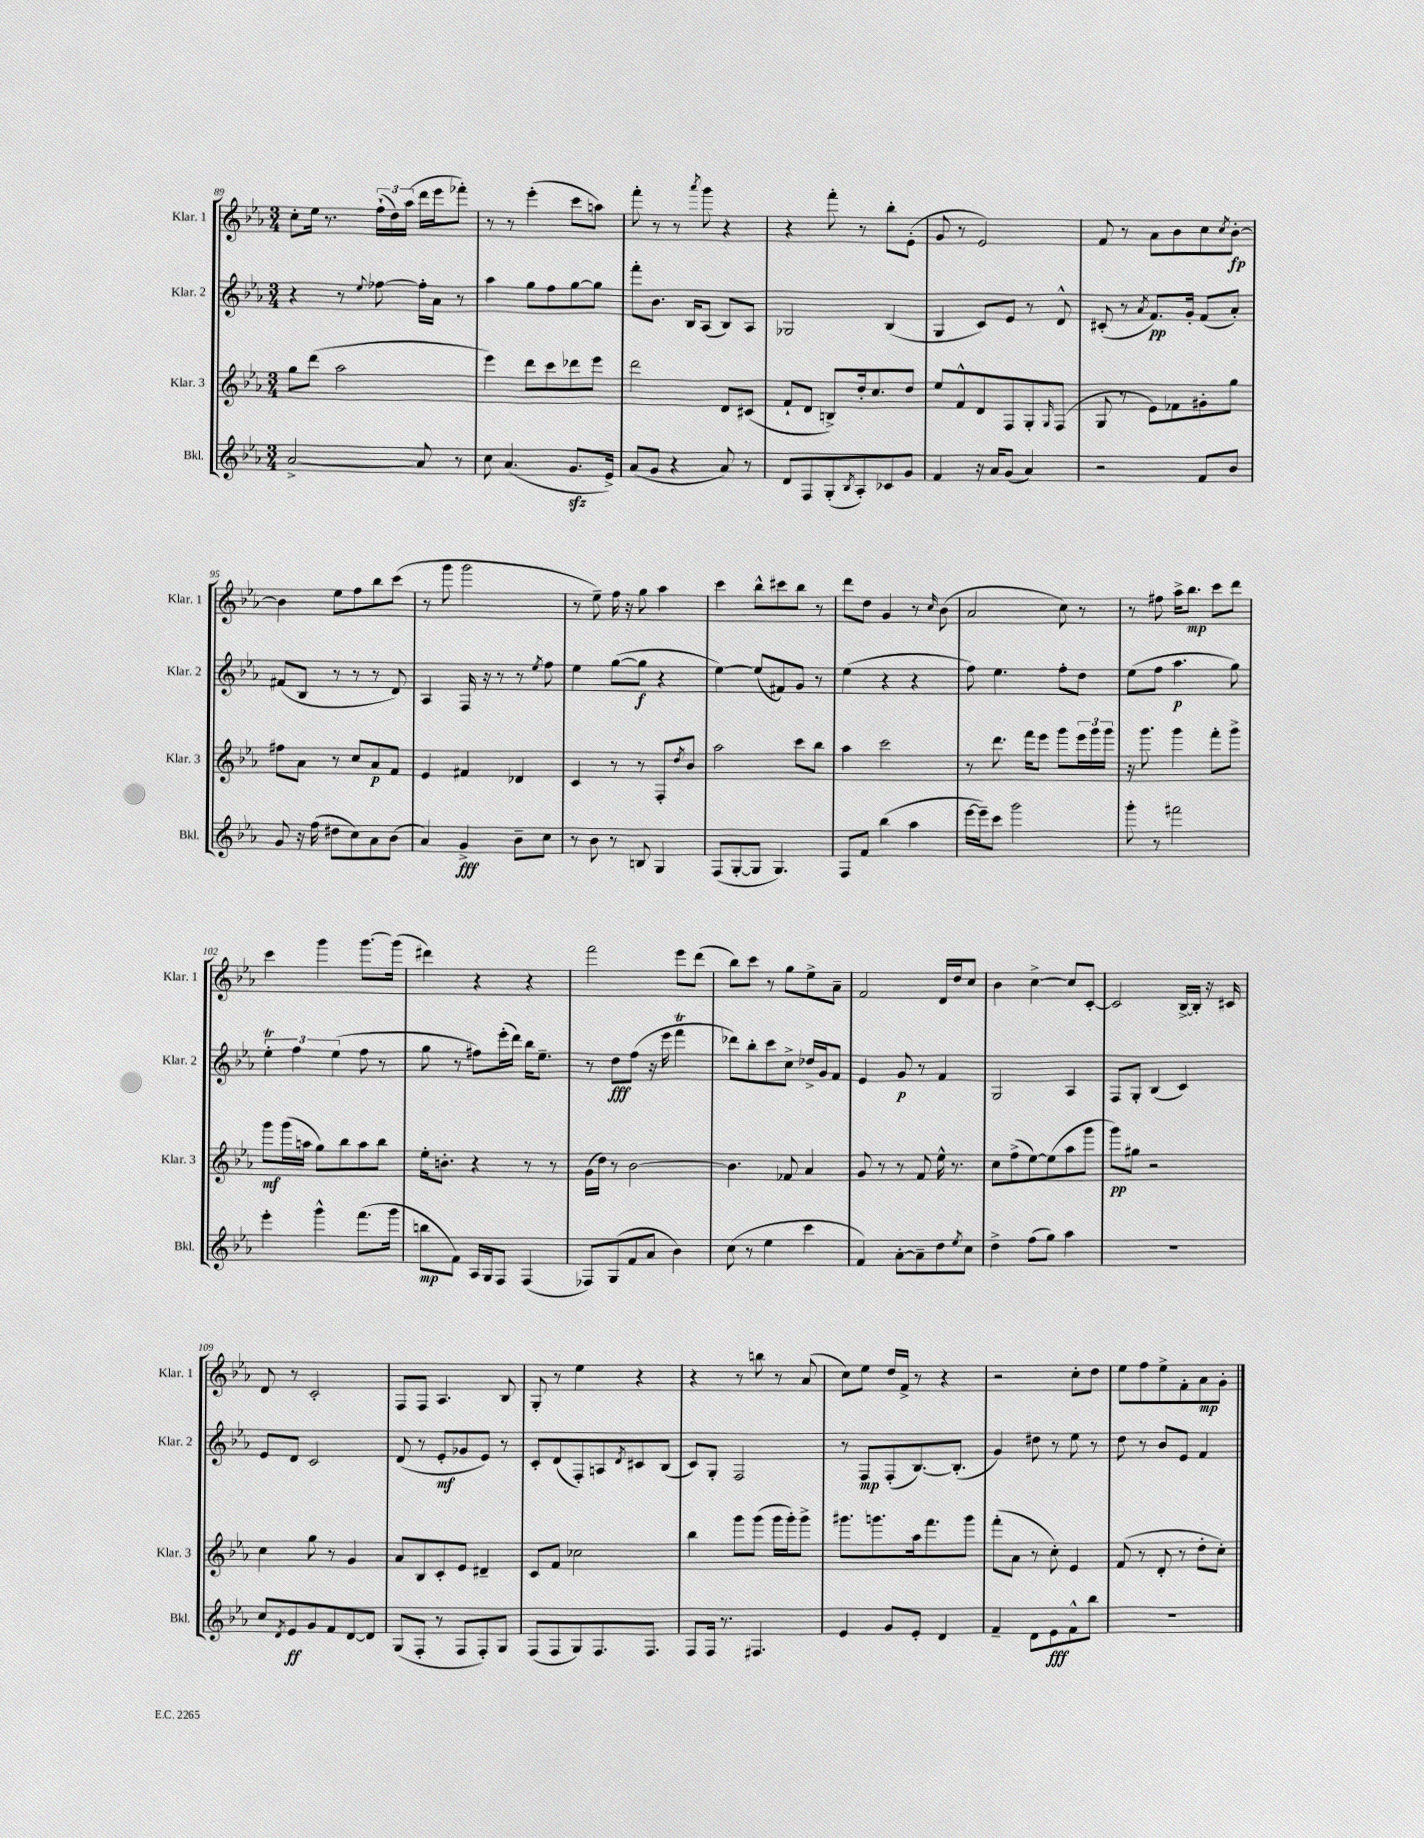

**kern	**kern	**kern	**kern
*staff4	*staff3	*staff2	*staff1
*clefG2	*clefG2	*clefG2	*clefG2
*k[b-e-a-]	*k[b-e-a-]	*k[b-e-a-]	*k[b-e-a-]
*M3/4	*M3/4	*M3/4	*M3/4
[2a-^	8gg	4r	8cc'
.	(8ddd	.	16ee-
.	.	.	8.r
.	2aa-	8r	.
.	.	8qqee-	.
.	.	[8ff-	(24ff`
.	.	.	24dd)
.	.	.	(24aa-
8a-]	.	16ff-']	16ddd
.	.	16a-	16eee-
8r	.	8r	8fff-')
=	=	=	=
8cc	4eee-)	4aa-	8r
(4.a-	.	.	8r
.	8ddd	8gg	(4eee-'
.	8ccc	8ff	.
8.g	8ddd-	[8gg	8ccc
.	8eee-	8gg]	8aa)
16e-^)	.	.	.
=	=	=	=
(8a-	2ddd	8fff'	8fff'
8g	.	8.b-	8r
4r	.	.	8r
.	.	16B-	.
.	.	.	8qaaa-
.	.	(8A-	8ggg
8a-)	8d	8B-)	4r
8r	(8c#	8A-	.
=	=	=	=
8d	8f`	2G-	4r
8F	8d	.	.
(8G'	8B^)	.	8fff'
8qB-	.	.	.
8A-')	16dd'	.	8r
.	8.cc	.	.
8c-	.	(4B-	8bb-'
8g	8dd	.	(8e-'
=	=	=	=
4f	8ee-	4G	8g
.	8f^^	.	8r
16r	8d	8c)	2e-)
16a-	.	.	.
(8g	8F	8e-	.
4a-)	8G'	8r	.
.	16qqG	.	.
.	(8F	8d^^	.
=	=	=	=
2r	8G	(8c#'	8f
.	8r	8r	8r
.	.	8qa-	.
.	8e-)	8.f)	8a-
.	8f-	.	8b-
.	.	16g'	.
8f	8g#'	(8f	8cc
.	.	.	8qcc
8b-	8gg	8a-')	[8b-'
=	=	=	=
8g	8ff#	(8f#	4b-]
16r	8a-	8B-	.
(16ff	.	.	.
8dd#	8r	8r	8ee-
8cc)	8cc	8r	8ff
8a-	8a-	8r	8bb-
(8b-	8f	8d)	(8ccc
=	=	=	=
4a-)	4e-	4A-	8r
.	.	.	8ggg
4g^	4f#	16F	2ggg
.	.	16r	.
.	.	8r	.
8b-~	4d-	8r	.
.	.	8qee-	.
8cc	.	8ff	.
=	=	=	=
8r	4c	4ee-	8r
8b-	.	.	8ee-~)
8r	8r	([8gg	16ff
.	.	.	16r
8B	8r	8gg]	8gg
4G	8F'	4r	4aa-
.	8qdd	.	.
.	8b-	.	.
=	=	=	=
(8F	2aa-	[4ee-)	4ccc
[8G'	.	.	.
8G]	.	(8ee-]	8bb-^^
4.G)	.	8f#)	8ccc#
.	8ccc	8g	8bb-
.	8bb-	8r	8r
=	=	=	=
8F	4aa-	(4ee-	8ddd
8f	.	.	8dd
(4bb-	2ccc	4r	4g
4aa-	.	4r	8r
.	.	.	16qqcc
.	.	.	(8b-
=	=	=	=
[16eee-	8r	8ff)	2a-
16eee-~])	.	.	.
8ccc	8.ddd	4.ee-	.
2ggg	.	.	.
.	16fff	.	.
.	8eee-	.	.
.	8ggg	8ff'	8cc)
.	24eee-	8dd	8r
.	24ggg	.	.
.	24ggg	.	.
=	=	=	=
8ggg'	16r	(8ee-	8r
.	8.ggg	.	.
8r	.	8ff	8ff#
2fff#	4ggg	4.aa-	16aa-^
.	.	.	8.bb-
.	8fff'	.	8ccc
.	8ggg^	8gg)	8ddd
=	=	=	=
4eee-'	8ggg	6ee-'	4ccc
.	(16ggg	.	.
.	.	6ff	.
.	16aa	.	.
4ggg^^	8gg)	.	4ggg
.	.	(6ee-	.
.	8bb-	.	.
(8.fff	8aa	8ff	[8.ggg
.	8bb-	8r	.
16ggg	.	.	(16ggg]
=	=	=	=
8bb	16ee-'	8gg	4ddd#)
.	8.b'	.	.
8f)	.	8r	.
16A-	4r	8ff#)	4r
16G	.	.	.
8F	.	(16eee-'	.
.	.	16ddd)	.
(4F	8r	16bb-	4r
.	.	8.ee-~	.
.	8r	.	.
=	=	=	=
8F-)	(16g	8r	2fff
.	16dd)	.	.
(8G	8r	8dd	.
8f	[2b-	(8ff	.
8a-	.	16r	.
.	.	16eee-	.
4b-)	.	4fff	8eee-
.	.	.	(8ddd
=	=	=	=
(8cc	4.b-]	8ddd-)	8bb-)
8r	.	8bb-'	8ccc
4ee-	.	8ccc	8r
.	8f-	8cc^	8gg
4ccc	4a-	16dd-^	8ee-^
.	.	16g	.
.	.	8f	8a-~
=	=	=	=
4f)	8g	4e-	2f
.	8r	.	.
[8a-'	8r	8g	.
8a-~]	8f	8r	.
8dd	16ee-^^	4f	16d
.	8.r	.	16dd
8qee-	.	.	.
8cc	.	.	8cc
=	=	=	=
4dd^	8cc	2G	4b-
.	(8ff^	.	.
(8ff	[8ee-)	.	[4cc^
8gg)	(8ee-]	.	.
4aa-	8aa-	4A-	8cc]
.	8ggg	.	[8c'
=	=	=	=
2.r	8ggg)	8F	2c]
.	8gg#	8G'	.
.	2r	(4B-	.
.	.	4c)	[16B-^
.	.	.	16B-']
.	.	.	16r
.	.	.	16c#
=	=	=	=
8cc	4cc	8e-	8d
8qd	.	.	.
8e-	.	8d	8r
8g	8gg	2c	2c'
8f	8r	.	.
[8d	4g	.	.
8d]	.	.	.
=	=	=	=
(8G	8a-	(8d	8F
8F'	8B-	8r	8F
8r	8c'	8e-'	4.A-
8F	8e-	8g-	.
8F')	4d#~	8e-)	.
8G	.	8r	8B-
=	=	=	=
(8F	8c	8c'	8G'
8F	8f	(8d	8r
8G)	2cc-	8F')	4ee-
8.F	.	8A	.
.	.	8qd	.
.	.	8c#	4r
8.F	.	.	.
.	.	(8B-	.
=	=	=	=
8F	4bb-	8c)	4r
16F	.	8G'	.
8.r	.	.	.
.	8ggg	2F	8r
4.F#	(8ggg	.	8bb
.	16ggg	.	8r
.	16ggg')	.	.
.	8ggg^	.	(8a-
=	=	=	=
4e-	8.ggg#	8r	8cc)
.	.	8F	8ee-
.	8.ggg	.	.
8g	.	(8F'	16dd
.	.	.	16f^
8e-'	16aa-	[8.B-)	8r
.	8.fff	.	.
4d	.	.	4r
.	.	(8.B-']	.
.	8ggg	.	.
=	=	=	=
4f~	(8fff'	4g)	2r
.	8a-	.	.
8d	8r	8dd#	.
8e-	8cc')	8r	.
8f^^	4e-	8ee-	8cc'
8bb-	.	8r	8dd
=	=	=	=
2.r	(8f	8dd	8ee-
.	8r	8r	8ff
.	8d'	8b-	8ee-^
.	8r	8e-	8f'
.	8dd'	4f	8a-
.	8cc')	.	8g'
==	==	==	==
*-	*-	*-	*-
